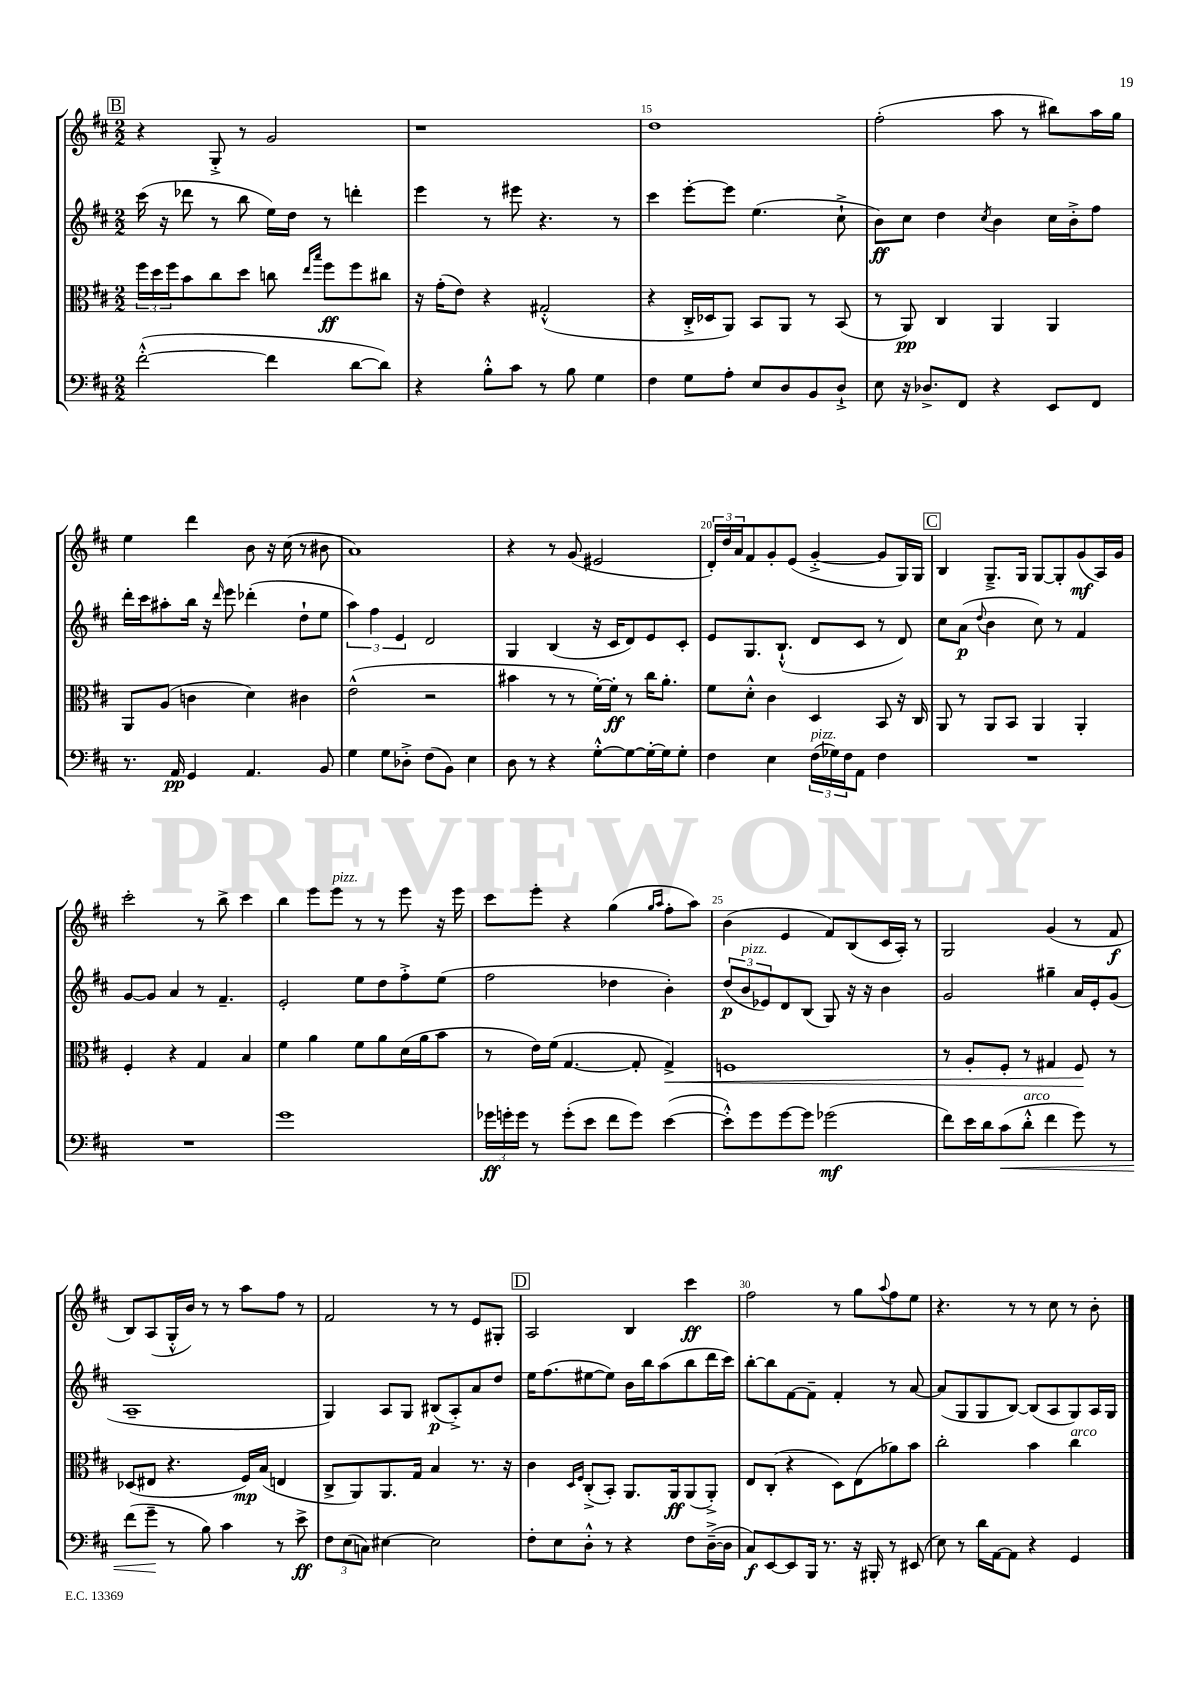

**kern	**kern	**kern	**kern
*staff4	*staff3	*staff2	*staff1
*clefF4	*clefC3	*clefG2	*clefG2
*k[f#c#]	*k[f#c#]	*k[f#c#]	*k[f#c#]
*M2/2	*M2/2	*M2/2	*M2/2
([2f#'^^	24ff#	(16ccc#	4r
.	24dd	.	.
.	.	16r	.
.	24ff#	.	.
.	8b	8ddd-	.
.	8cc#	8r	8G'^
.	8dd	8bb	8r
4f#]	8cc	16ee)	2g
.	.	16dd	.
.	16qqee	.	.
.	16qqbb	.	.
.	8ff#	8r	.
[8d	8ff#	4ddd'	.
8d])	8cc#	.	.
=	=	=	=
4r	16r	4eee	1r
.	(16g'	.	.
.	8e)	.	.
8B'^^	4r	8r	.
8c#	.	8eee#	.
8r	(2G#'^^	4.r	.
8B	.	.	.
4G	.	.	.
.	.	8r	.
=	=	=	=
4F#	4r	4ccc#	1dd
8G	16C#'^	[8eee'	.
.	16D-	.	.
8A'	8AA)	8eee]	.
8E	8BB	(4.ee	.
8D	8AA	.	.
8BB	8r	.	.
8D`^	(8BB	8cc#`^	.
=	=	=	=
8E	8r	8b)	(2ff#'
16r	8AA)	8cc#	.
8.D-^	.	.	.
.	4C#	4dd	.
8FF#	.	.	.
.	.	8qcc#	.
4r	4AA	4b	8aa
.	.	.	8r
8EE	4AA	16cc#	8bb#)
.	.	16b'^	.
8FF#	.	8ff#	16aa
.	.	.	16gg
=	=	=	=
8.r	8AA	16ddd'	4ee
.	.	16ccc#	.
.	(8A	8aa#'	.
16AA	.	.	.
4GG	4c	16bb	4ddd
.	.	16r	.
.	.	16qqddd	.
.	.	8eee	.
4.AA	4d)	(4ddd-'	8b
.	.	.	16r
.	.	.	(16cc#
.	4c#	8dd`	8r
8BB	.	8ee	8b#
=	=	=	=
4G	(2e^^	6aa)	1a)
.	.	6ff#	.
8G	.	.	.
.	.	6e	.
8D-'^	.	.	.
(8F#	2r	2d	.
8BB)	.	.	.
4E	.	.	.
=	=	=	=
8D	4b#	4G	4r
8r	.	.	.
4r	8r	(4B	8r
.	8r	.	(8g
[8G'^^	[16f#')	16r	2e#
.	16f#']	16c#	.
8G_	8r	8d)	.
16G'_	16cc#	8e	.
16G]	8.a'	.	.
8G'	.	8c#'	.
=	=	=	=
4F#	8f#	8e	24d')
.	.	.	24dd
.	.	.	24a
.	8d'^^	8.G	8f#
4E	4c#	.	8g'
.	.	(8.B`^^	.
.	.	.	(8e
(24F#	4D	8d	[4g'^
24G-)	.	.	.
24F#	.	.	.
8AA	.	8c#	.
4F#	8BB	8r	8g]
.	16r	8d)	16G)
.	16C#	.	16G
=	=	=	=
1r	8AA	8cc#	4B
.	8r	(8a	.
.	.	8qqdd	.
.	8AA	4b	8.G~^
.	8BB	.	.
.	.	.	16G
.	4AA	8cc#)	[8G
.	.	8r	8G']
.	4AA'	4f#	(8g
.	.	.	16A)
.	.	.	16g
=	=	=	=
1r	4F#'	[8g	2ccc#'
.	.	8g]	.
.	4r	4a	.
.	4G	8r	8r
.	.	4.f#~	8bb^
.	4B	.	4ccc#
=	=	=	=
1g	4f#	2e'	4bb
.	4a	.	8eee
.	.	.	8eee
.	8f#	8ee	8r
.	8a	8dd	8r
.	(16d	8ff#'^	8eee
.	16a	.	.
.	8b	(8ee	16r
.	.	.	16eee
=	=	=	=
24g-	8r	2ff#	8ccc#
24g'	.	.	.
24g	.	.	.
8r	16e)	.	8eee'
.	(16f#	.	.
(8g'	[4.G	.	4r
8e	.	.	.
8f#	.	4dd-	(4gg
8g)	8G']	.	.
.	.	.	16qqgg
.	.	.	16qqaa
([4e	4G^)	4b')	8ff#'
.	.	.	8aa)
=	=	=	=
8e'^^])	1F	(12dd	(4b
.	.	12b	.
8g	.	.	.
.	.	12e-)	.
[8g	.	8d	4e
8g]	.	(8B	.
(2g-	.	8G)	8f#)
.	.	16r	(8B
.	.	16r	.
.	.	4b	16c#
.	.	.	16A')
.	.	.	8r
=	=	=	=
8f#)	8r	2g	2G
16e	8A'	.	.
16d	.	.	.
(8c#	8F#'	.	.
8d'^^	8r	.	.
4f#	4G#	4gg#~	(4g
8g)	8F#	16a	8r
.	.	16e'	.
8r	8r	(8g	8f#
=	=	=	=
(8f#	(8D-	1A~	8B)
8g~	8E#	.	(8A
8r	4.r	.	16G'^^
.	.	.	16b)
8B)	.	.	8r
4c#	.	.	8r
.	16F#)	.	8aa
.	(16B	.	.
8r	4E	.	8ff#
8e^	.	.	8r
=	=	=	=
12F#	8C#^	4G)	2f#
(12E	.	.	.
.	8AA)	.	.
12C)	.	.	.
[4E#	8.AA	8A	.
.	.	8G	.
.	16G	.	.
2E#]	4B	(8B#	8r
.	.	8A'^)	8r
.	8.r	8a	8e
.	.	8dd	8G#'
.	16r	.	.
=	=	=	=
8F#'	4c#	16ee	2A
.	.	(8.ff#	.
8E	.	.	.
.	16qqD	.	.
.	16qqF#	.	.
8D'^^	(8C#'^	[8ee#	.
8r	8BB')	8ee#])	.
4r	8.AA	16b	4B
.	.	16bb	.
.	.	(8aa	.
.	16AA	.	.
8F#	(8AA	8bb	4ccc#
([16D~^	8AA'^)	16ddd	.
16D]	.	16ccc#)	.
=	=	=	=
8C#)	8E	[8bb'	2ff#
[8EE	(8C#'	8bb]	.
8EE]	4r	[8f#	.
16BBB	.	8f#~]	.
8.r	.	.	.
.	8D)	4f#'	8r
16r	(8E	.	8gg
16BBB#'	.	.	.
.	.	.	8qqaa
8r	8a-)	8r	8ff#
(8EE#	8b	[8a	8ee
=	=	=	=
8E)	2cc#'	(8a]	4.r
8r	.	8G	.
16d	.	8G	.
[16AA	.	.	.
8AA]	.	[8B)	8r
4r	4b	(8B]	8r
.	.	8A	8cc#
4GG	4cc#	8G)	8r
.	.	16A	8b'
.	.	16G	.
==	==	==	==
*-	*-	*-	*-
